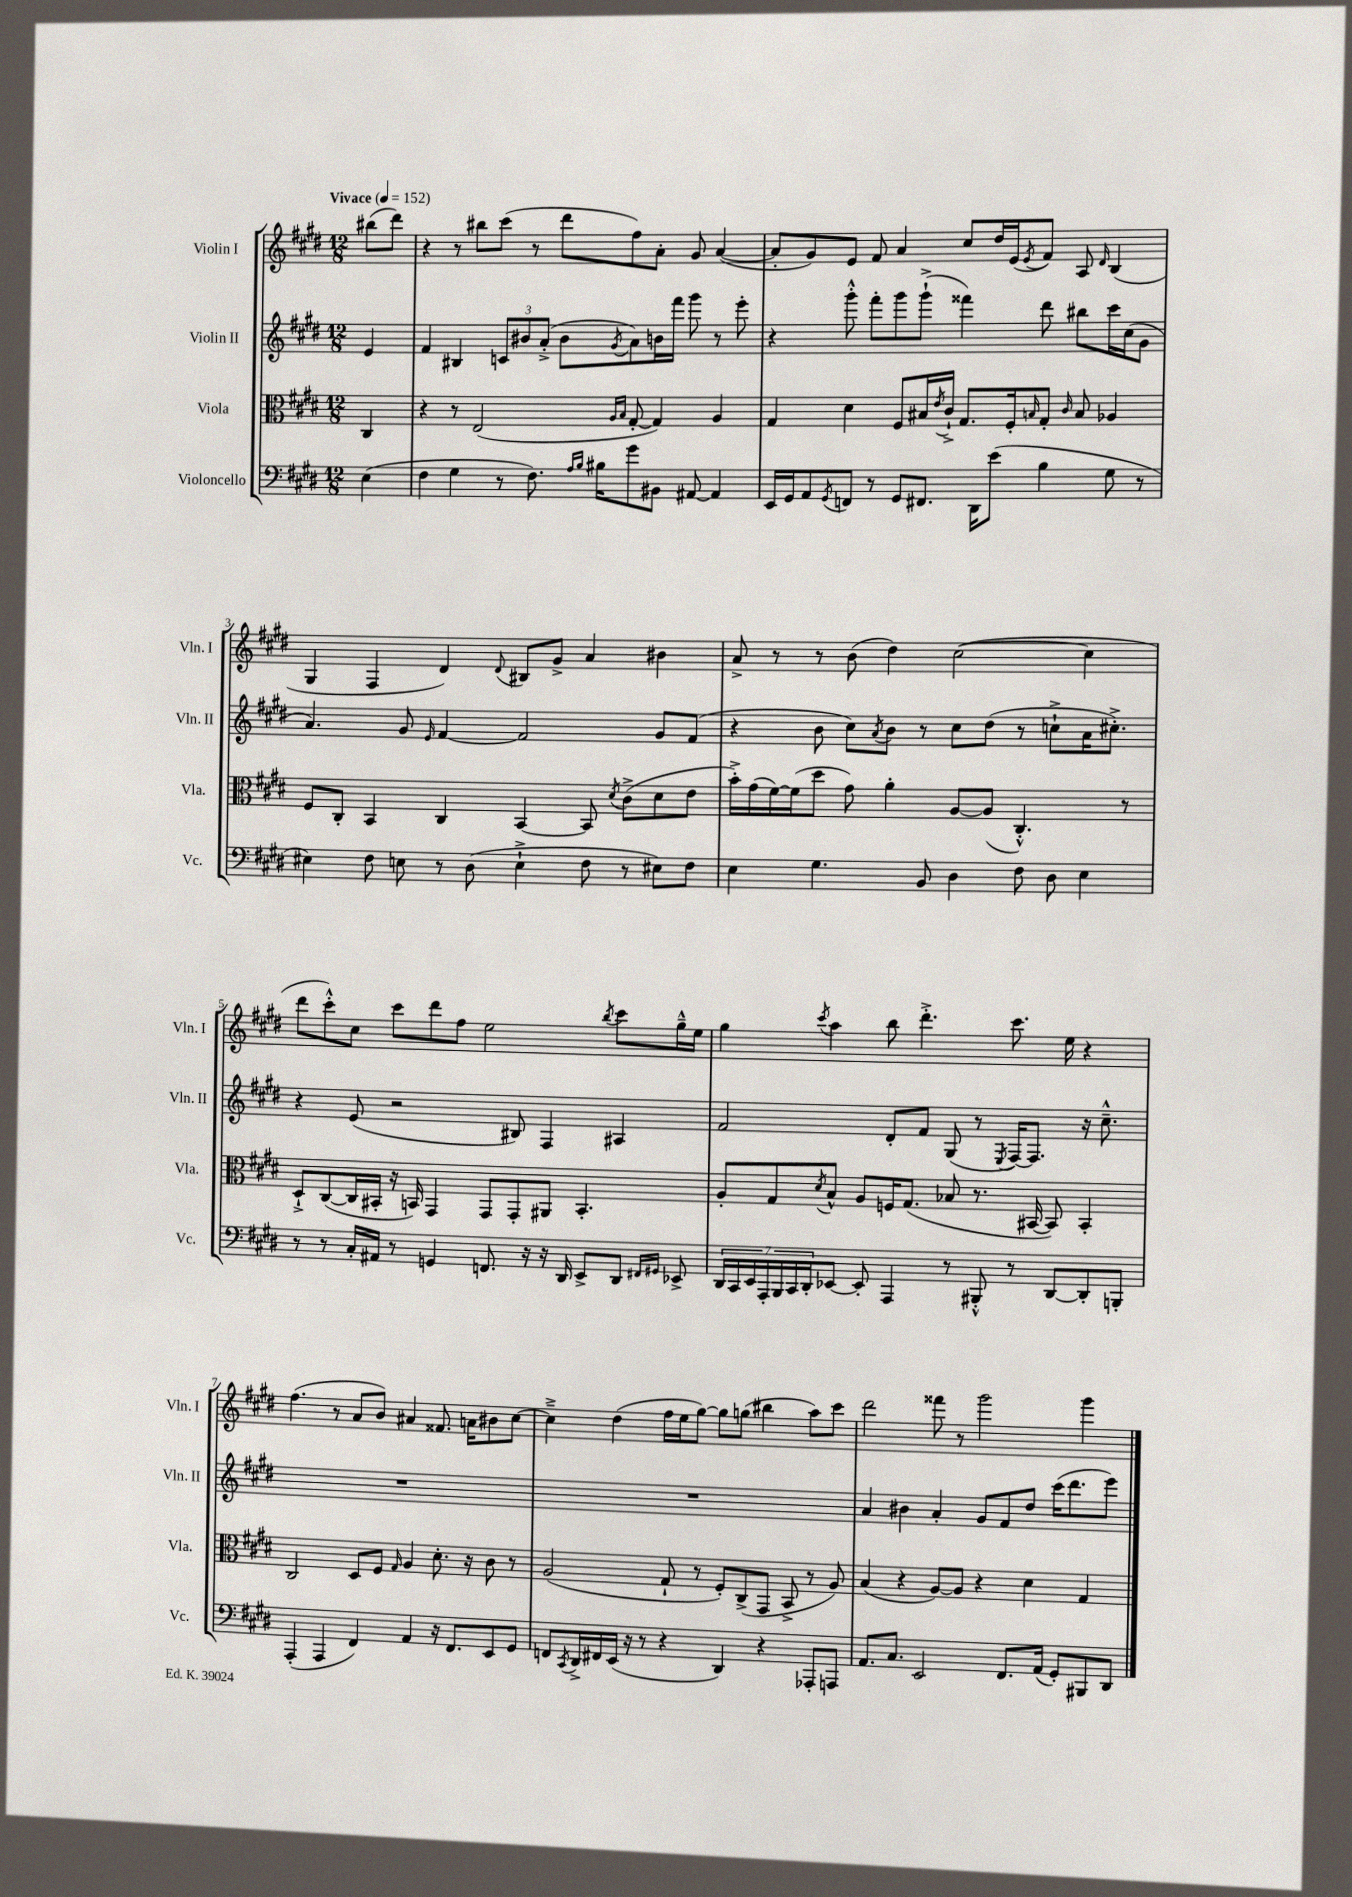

**kern	**kern	**kern	**kern
*staff4	*staff3	*staff2	*staff1
*clefF4	*clefC3	*clefG2	*clefG2
*k[f#c#g#d#]	*k[f#c#g#d#]	*k[f#c#g#d#]	*k[f#c#g#d#]
*M12/8	*M12/8	*M12/8	*M12/8
*MM152	*MM152	*MM152	*MM152
(4E	4C#	4e	(8bb#
.	.	.	8ddd#)
=	=	=	=
4F#	4r	4f#	4r
4G#	8r	4B#	8r
.	(2E	.	8bb#
8r	.	12c	(8ccc#
.	.	12b#	.
8.F#)	.	.	8r
.	.	(12a'^	.
.	.	8b#	8ddd#
16qqA	.	.	.
16qqB	.	.	.
16B#	.	.	.
.	16qqA	.	.
.	16qqB	8qg#	.
8g#	[8G#'	8a)	8ff#)
8BB#	4G#])	16b	8a'
.	.	16fff#	.
[8AA#	.	8ggg#	8g#
4AA#]	4A	8r	([4a
.	.	8eee'	.
=	=	=	=
16EE	4G#	4r	8a']
16GG#	.	.	.
8AA	.	.	8g#)
8qGG#	.	.	.
8FF	4d#	8ggg#'^^	8e
8r	.	8fff#'	8f#
8GG#	8F#	8ggg#	4a
8.FF#	16B#	(8ggg#`^	.
.	8qe	.	.
.	16c#`^	.	.
.	8.G#	4fff##)	8cc#
16DD#	.	.	.
(8e	.	.	16dd#
.	16F#'	.	(16e
.	16qqB	.	8qe
4B	8G#'	8ddd#	8f#)
.	16qqc#	.	.
.	8B	8bb#	8A
.	.	.	16qqd#
8G#	4A-	16ccc#	(4B
.	.	(16cc#	.
8r	.	8g#	.
=	=	=	=
4E#)	8F#	4.a)	4G#
.	8C#'	.	.
8F#	4BB	.	4F#
8E	.	8g#	.
.	.	16qqe	.
8r	4C#	[4f#	4d#)
(8D#	.	.	.
.	.	.	8qqd#
4E`^	[4BB	2f#]	8B#
.	.	.	8g#^
8F#	8BB]	.	4a
.	8qd#	.	.
8r	(8c#^	.	.
8E#)	8d#	8g#	4b#
8F#	8e	(8f#	.
=	=	=	=
4E	16b'^)	4r	8a^
.	(16g#	.	.
.	[16f#)	.	8r
.	(16f#]	.	.
4.G#	8dd#	8b	8r
.	8g#)	8cc#)	(8b
.	.	8qa	.
.	4a'	8b	4dd#)
8BB	.	8r	.
4D#	[8A	8cc#	([2cc#
.	(8A]	(8dd#	.
8F#	4.C#'^^)	8r	.
8D#	.	8cc`^	.
4E	.	16a	4cc#]
.	.	8.cc#'^)	.
.	8r	.	.
=	=	=	=
8r	8D#`^	4r	8ddd#
8r	([8C#	.	8ccc#'^^)
16C#'	16C#]	(8e	8cc#
16AA#	16BB#'	.	.
8r	16r	2r	8ccc#
.	16BB)	.	.
4GG	4GG#	.	8ddd#
.	.	.	8ff#
8.FF	8GG#	.	2ee
.	8GG#'	8B#)	.
16r	.	.	.
16r	8AA#	4F#	.
16DD#	.	.	.
8EE^	4.BB'	.	.
.	.	.	8qbb
8DD#	.	4A#	8ccc#
16qqFF#	.	.	.
16qqGG#	.	.	.
8EE-^	.	.	16gg#~^^
.	.	.	16ee
=	=	=	=
28DD#	8A'	2f#	4gg#
28CC#	.	.	.
28EE	.	.	.
28AAA'	.	.	.
.	8G#	.	.
28BBB	.	.	.
28CC#	.	.	.
28DD#'	.	.	.
.	8qd#	.	8qccc#
[8EE-	8B^^	.	4aa
8EE-']	8A	.	.
4AAA	16F	8d#'	8bb
.	(8.G#	.	.
.	.	8f#	4.ddd#'^
8r	8B-	(8G#	.
8BBB#'^^	8.r	8r	.
.	.	8qE	.
8r	.	[16F#)	8.ccc#
.	[16BB#	8.F#]	.
[8DD#	8BB#])	.	.
.	.	.	16ee
8DD#']	4BB#'	16r	4r
.	.	8.cc#~^^	.
8BBB'	.	.	.
=	=	=	=
(4AAA'	2C#	1.r	(4.ff#
4AAA	.	.	.
.	.	.	8r
4FF#)	8D#	.	8a
.	8F#	.	8b)
.	16qqG#	.	.
4AA	4A	.	4a#
16r	8.d#'	.	8.f##
8.FF#	.	.	.
.	16r	.	16a
8EE	8c#	.	8b#
8GG#	8r	.	[8cc#
=	=	=	=
8FF	(2A	1.r	4cc#~^]
8qCC#	.	.	.
16DD#^	.	.	.
16FF#	.	.	.
(16EE	.	.	(4dd#
16r	.	.	.
8r	.	.	.
4r	8G#`	.	16ff#
.	.	.	16ee
.	8r	.	[8gg#)
4DD#)	8F#')	.	8gg#]
.	(8C#^	.	(8gg
4r	8GG#	.	4bb#
.	8BB^	.	.
8AAA-'	8r	.	8aa)
8AAA	8A)	.	8ccc#
=	=	=	=
8.AA	(4B	4a	2ddd#
8.C#	.	.	.
.	4r	4b#	.
2EE	.	.	.
.	[8A)	4a'	8fff##
.	8A]	.	8r
.	4r	8g#	2ggg#
8.FF#	.	8f#	.
.	4d#	8dd#	.
(16AA	.	.	.
8GG#')	.	(16ccc#	.
.	.	8.ddd#	.
8BBB#	4G#	.	4ggg#
8DD#	.	8eee)	.
==	==	==	==
*-	*-	*-	*-
